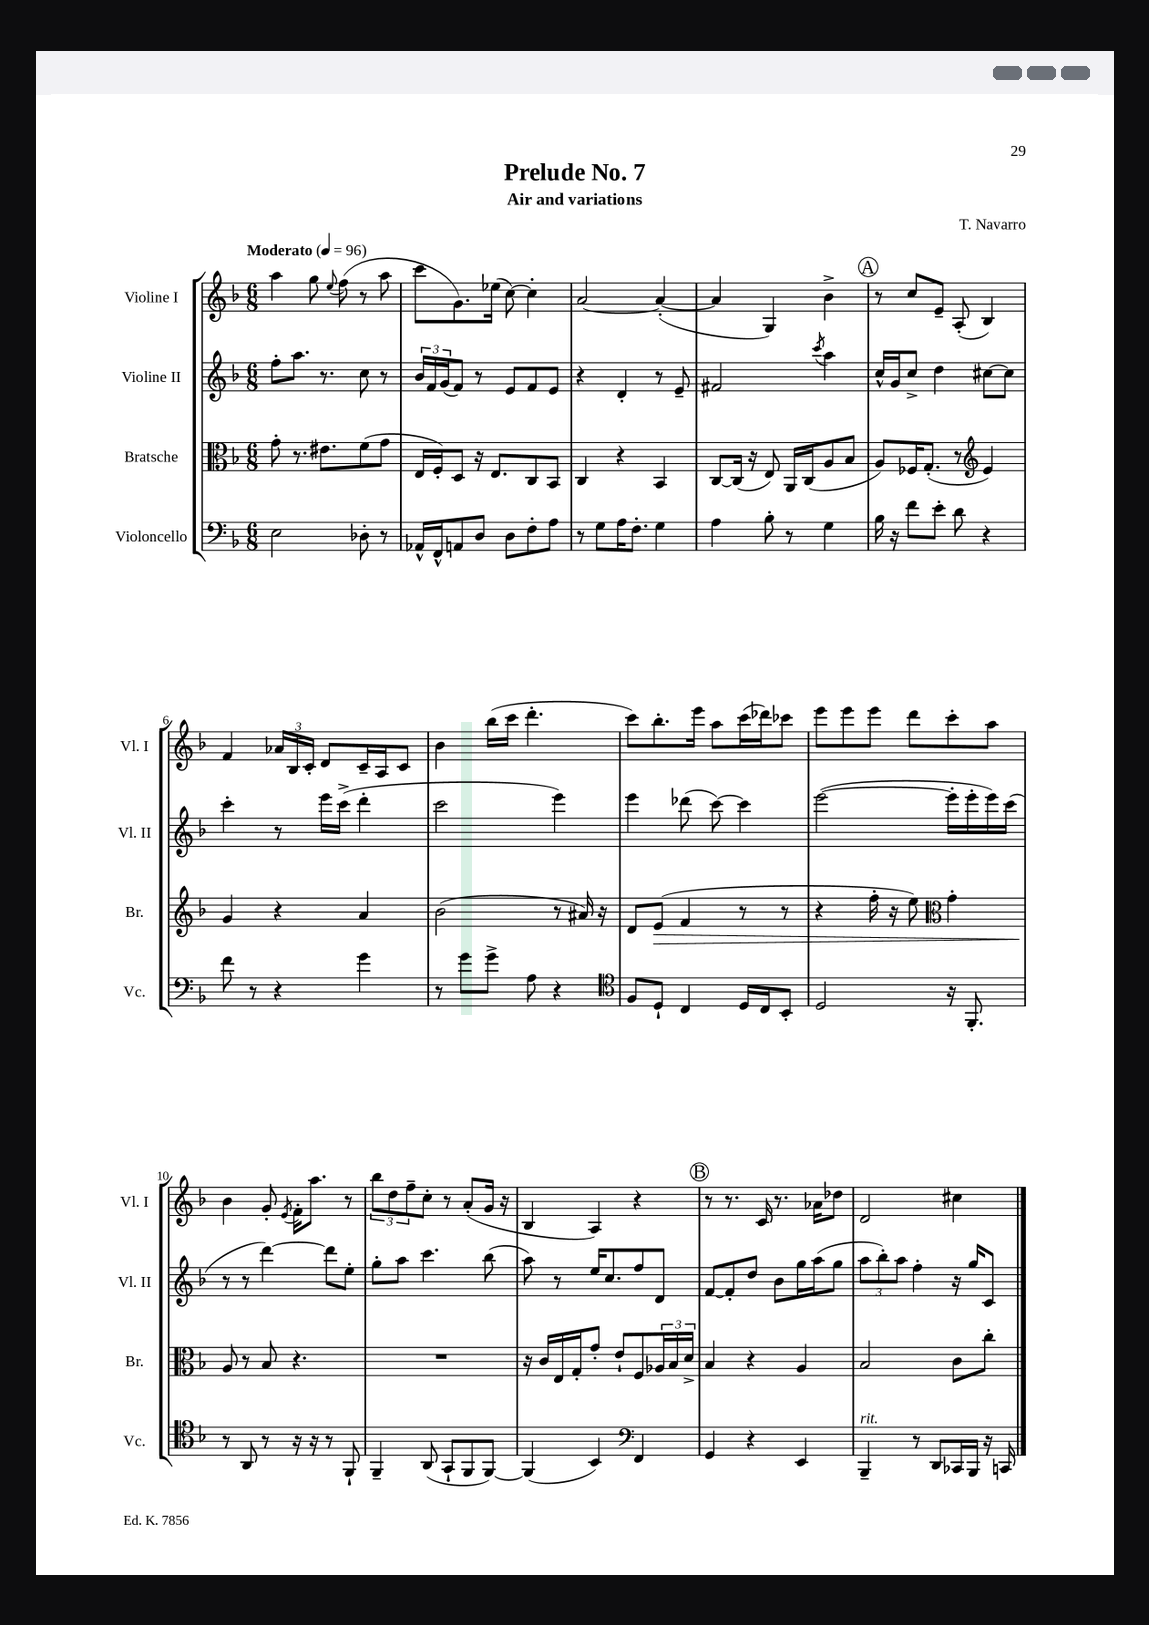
\header { title = "Prelude No. 7" composer = "T. Navarro" subtitle = "Air and variations" }
<<
\new StaffGroup <<
\new Staff = "s0" \with { instrumentName = "Violine I" shortInstrumentName = "Vl. I" } {
    \clef treble \key f \major \numericTimeSignature \time 6/8 \tempo "Moderato" 4 = 96
    a''4 g''8 \appoggiatura { e''8 } f''8( r8 a''8 |
    c'''8 g'8.) ees''16( c''8~) c''4-. |
    a'2~ a'4~-.( |
    a'4 g4) bes'4-> |
    \mark \markup { \circle "A" } r8 c''8 e'8-- a8-.( bes4) |
    f'4 \tuplet 3/2 { aes'16 bes16 c'16-. } d'8 c'16-- a16 c'8 |
    bes'4 bes''16( c'''16 d'''4.-. |
    c'''8) bes''8.-. e'''16 a''8 c'''16( des'''16) ces'''8 |
    e'''8 e'''8 e'''8 d'''8 c'''8-. a''8 |
    bes'4 g'8-. \acciaccatura { e'8 } f'16-. a''8. r8 |
    \tuplet 3/2 { bes''8 d''8 f''8-- } c''8-. r8 a'8-.( g'16 r16 |
    bes4 a4) r4 |
    \mark \markup { \circle "B" } r8 r8. c'16 r8. aes'16 des''8 |
    d'2 cis''4 \bar "|." |
}
\new Staff = "s1" \with { instrumentName = "Violine II" shortInstrumentName = "Vl. II" } {
    \clef treble \key f \major \numericTimeSignature \time 6/8
    f''8-. a''8. r8. c''8 r8 |
    \tuplet 3/2 { bes'16 f'16 g'16( } f'8) r8 e'8 f'8 e'8 |
    r4 d'4-. r8 e'8-- |
    fis'2 \acciaccatura { c'''8 } a''4 |
    \mark \markup { \circle "A" } c''16-^ g'16 c''8-> d''4 cis''8~ cis''8 |
    c'''4-. r8 e'''16 c'''16->( d'''4-. |
    c'''2 e'''4) |
    e'''4 des'''8( c'''8~) c'''4 |
    e'''2~( e'''16-. e'''16-. e'''16) c'''16( |
    r8 r8 d'''4~) d'''8 e''8-. |
    g''8-. a''8 c'''4. bes''8( |
    a''8) r8 e''16 c''8. f''8 d'8 |
    \mark \markup { \circle "B" } f'8~ f'8-. d''8 bes'8 g''16 a''16( g''8 |
    \tuplet 3/2 { a''8 bes''8-.) a''8 } f''4-. r16 g''16 c'8 \bar "|." |
}
\new Staff = "s2" \with { instrumentName = "Bratsche" shortInstrumentName = "Br." } {
    \clef alto \key f \major \numericTimeSignature \time 6/8
    g'8-. r8. eis'8. f'8( g'8 |
    e16 f16-.) d8 r16 e8. c8 bes,8 |
    c4 r4 bes,4 |
    c8~ c16( r16 e8) a,16 c16( a8 bes8 |
    \mark \markup { \circle "A" } a8) fes16 g8.-.( r8 \clef treble e'4) |
    g'4 r4 a'4 |
    bes'2( r8 ais'16) r16 |
    d'8 e'8\>( f'4 r8 r8 |
    r4 f''16-. r16 e''8) \clef alto g'4-. |
    a8\! r8 bes8 r4. |
    R2. |
    r16 c'16 e16 g16-. g'8-. e'8-! f8 \tuplet 3/2 { aes16 bes16 d'16-> } |
    \mark \markup { \circle "B" } bes4 r4 a4 |
    bes2 c'8 c''8-. \bar "|." |
}
\new Staff = "s3" \with { instrumentName = "Violoncello" shortInstrumentName = "Vc." } {
    \clef bass \key f \major \numericTimeSignature \time 6/8
    e2 des8-. r8 |
    aes,16-^ f,16-^ a,8 d8 d8 f8-. a8 |
    r8 g8 a16 f8.-. g4 |
    a4 bes8-. r8 g4 |
    \mark \markup { \circle "A" } bes16 r16 f'8 e'8-. d'8 r4 |
    f'8 r8 r4 g'4 |
    r8 g'8 g'8-> a8 r4 |
    \clef tenor f8 d8-! c4 d16 c16 bes,8-. |
    d2 r16 f,8.-. |
    r8 a,8 r8 r16 r16 r8 f,8-! |
    f,4-- a,8( g,8-! f,8 f,8~) |
    f,4( bes,4) \clef bass f,4 |
    \mark \markup { \circle "B" } g,4 r4 e,4 |
    bes,,4--^\markup { \italic "rit." } r8 d,8 ces,16 bes,,16 r16 c,16 \bar "|." |
}
>>
>>
